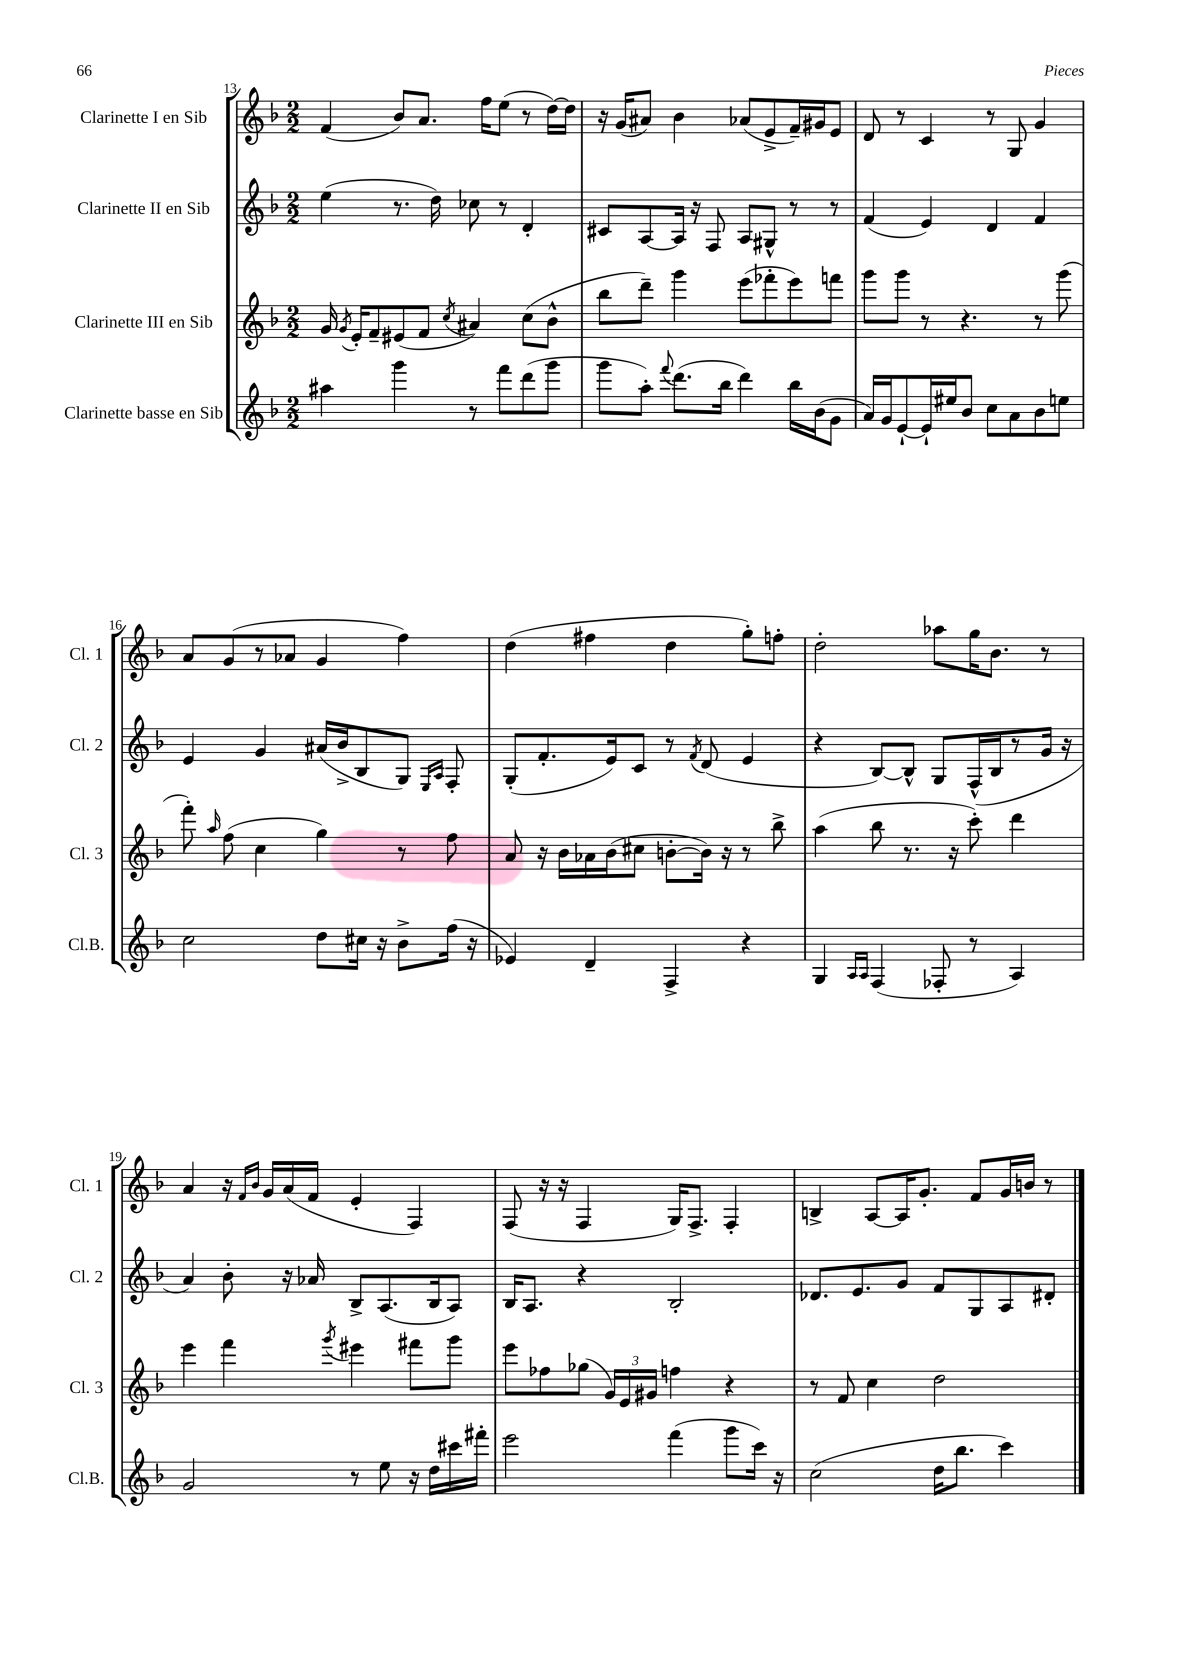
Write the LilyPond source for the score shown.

<<
\new StaffGroup <<
\new Staff = "s0" \with { instrumentName = "Clarinette I en Sib" shortInstrumentName = "Cl. 1" } {
    \clef treble \key f \major \numericTimeSignature \time 2/2
    \autoBeamOff f'4( bes'8[) a'8.] f''16[ e''8]( r8 d''16[~) d''16] |
    r16 g'16[( ais'8]) bes'4 aes'8[( e'8-> f'16--) gis'16 e'8] |
    d'8 r8 c'4 r8 g8 g'4 |
    a'8[ g'8( r8 aes'8] g'4 f''4) |
    d''4( fis''4 d''4 g''8[-.) f''8]-. |
    d''2-. aes''8[ g''16 bes'8.] r8 |
    a'4 r16 \grace { f'16[ bes'16] } g'16[ a'16( f'16] e'4-. f4) |
    f8( r16 r16 f4 g16[) f8.]-> f4-. |
    b4-> a8[~ a16 g'8.]-. f'8[ g'16 b'16] r8 \bar "|." |
}
\new Staff = "s1" \with { instrumentName = "Clarinette II en Sib" shortInstrumentName = "Cl. 2" } {
    \clef treble \key f \major \numericTimeSignature \time 2/2
    \autoBeamOff e''4( r8. d''16) ces''8 r8 d'4-. |
    cis'8[ a8~ a16] r16 f8 a8[ gis8]-^ r8 r8 |
    f'4( e'4) d'4 f'4 |
    e'4 g'4 ais'16[( bes'16-> bes8 g8]) \grace { e16[ a16] } f8-. |
    g8[-.( f'8.-. e'16) c'8] r8 \acciaccatura { f'8 } d'8( e'4 |
    r4 bes8[~) bes8]-^ g8[ f16-^( bes16 r8 g'16] r16 |
    a'4) bes'8-. r16 aes'16 bes8[-> a8.( bes16 a8]) |
    bes16[ a8.] r4 bes2-. |
    des'8.[ e'8. g'8] f'8[ g8 a8 dis'8]-. \bar "|." |
}
\new Staff = "s2" \with { instrumentName = "Clarinette III en Sib" shortInstrumentName = "Cl. 3" } {
    \clef treble \key f \major \numericTimeSignature \time 2/2
    \autoBeamOff g'16 \acciaccatura { g'8 } e'16[-. f'8-- eis'8( f'8] \acciaccatura { c''8 } ais'4) c''8[( bes'8]-^ |
    bes''8[ d'''8]--) g'''4 e'''8[( fes'''8-. e'''8) f'''8] |
    g'''8[ g'''8] r8 r4. r8 g'''8( |
    f'''8-.) \grace { a''16 } f''8( c''4 g''4) r8 f''8 |
    a'8 r16 bes'16[ aes'16 bes'16( cis''8] b'8[~-. b'16]) r16 r8 bes''8-> |
    a''4( bes''8 r8. r16 c'''8-.) d'''4 |
    e'''4 f'''4 \acciaccatura { g'''8 } eis'''4 fis'''8[ g'''8] |
    e'''8[ fes''8 ges''8]( \tuplet 3/2 { g'16[) e'16 gis'16] } f''4 r4 |
    r8 f'8 c''4 d''2 \bar "|." |
}
\new Staff = "s3" \with { instrumentName = "Clarinette basse en Sib" shortInstrumentName = "Cl.B." } {
    \clef treble \key f \major \numericTimeSignature \time 2/2
    \autoBeamOff ais''4 g'''4 r8 f'''8[ d'''8( g'''8] |
    g'''8[ a''8]-.) \appoggiatura { f'''8 } d'''8.[( bes''16] d'''4) bes''16[ bes'16( g'8] |
    a'16[) g'16 e'8~-! e'16-! eis''16 bes'8] c''8[ a'8 bes'8 e''8] |
    c''2 d''8[ cis''16] r16 bes'8[-> f''16]( r16 |
    ees'4) d'4-- f4-> r4 |
    g4 \grace { a16[ a16] } f4( fes8-. r8 a4) |
    g'2 r8 e''8 r16 d''16[ cis'''16 fis'''16]-. |
    e'''2 f'''4( g'''8[ c'''16]) r16 |
    c''2( d''16[ bes''8.] c'''4) \bar "|." |
}
>>
>>
\layout { \context { \Score currentBarNumber = #13 } }
